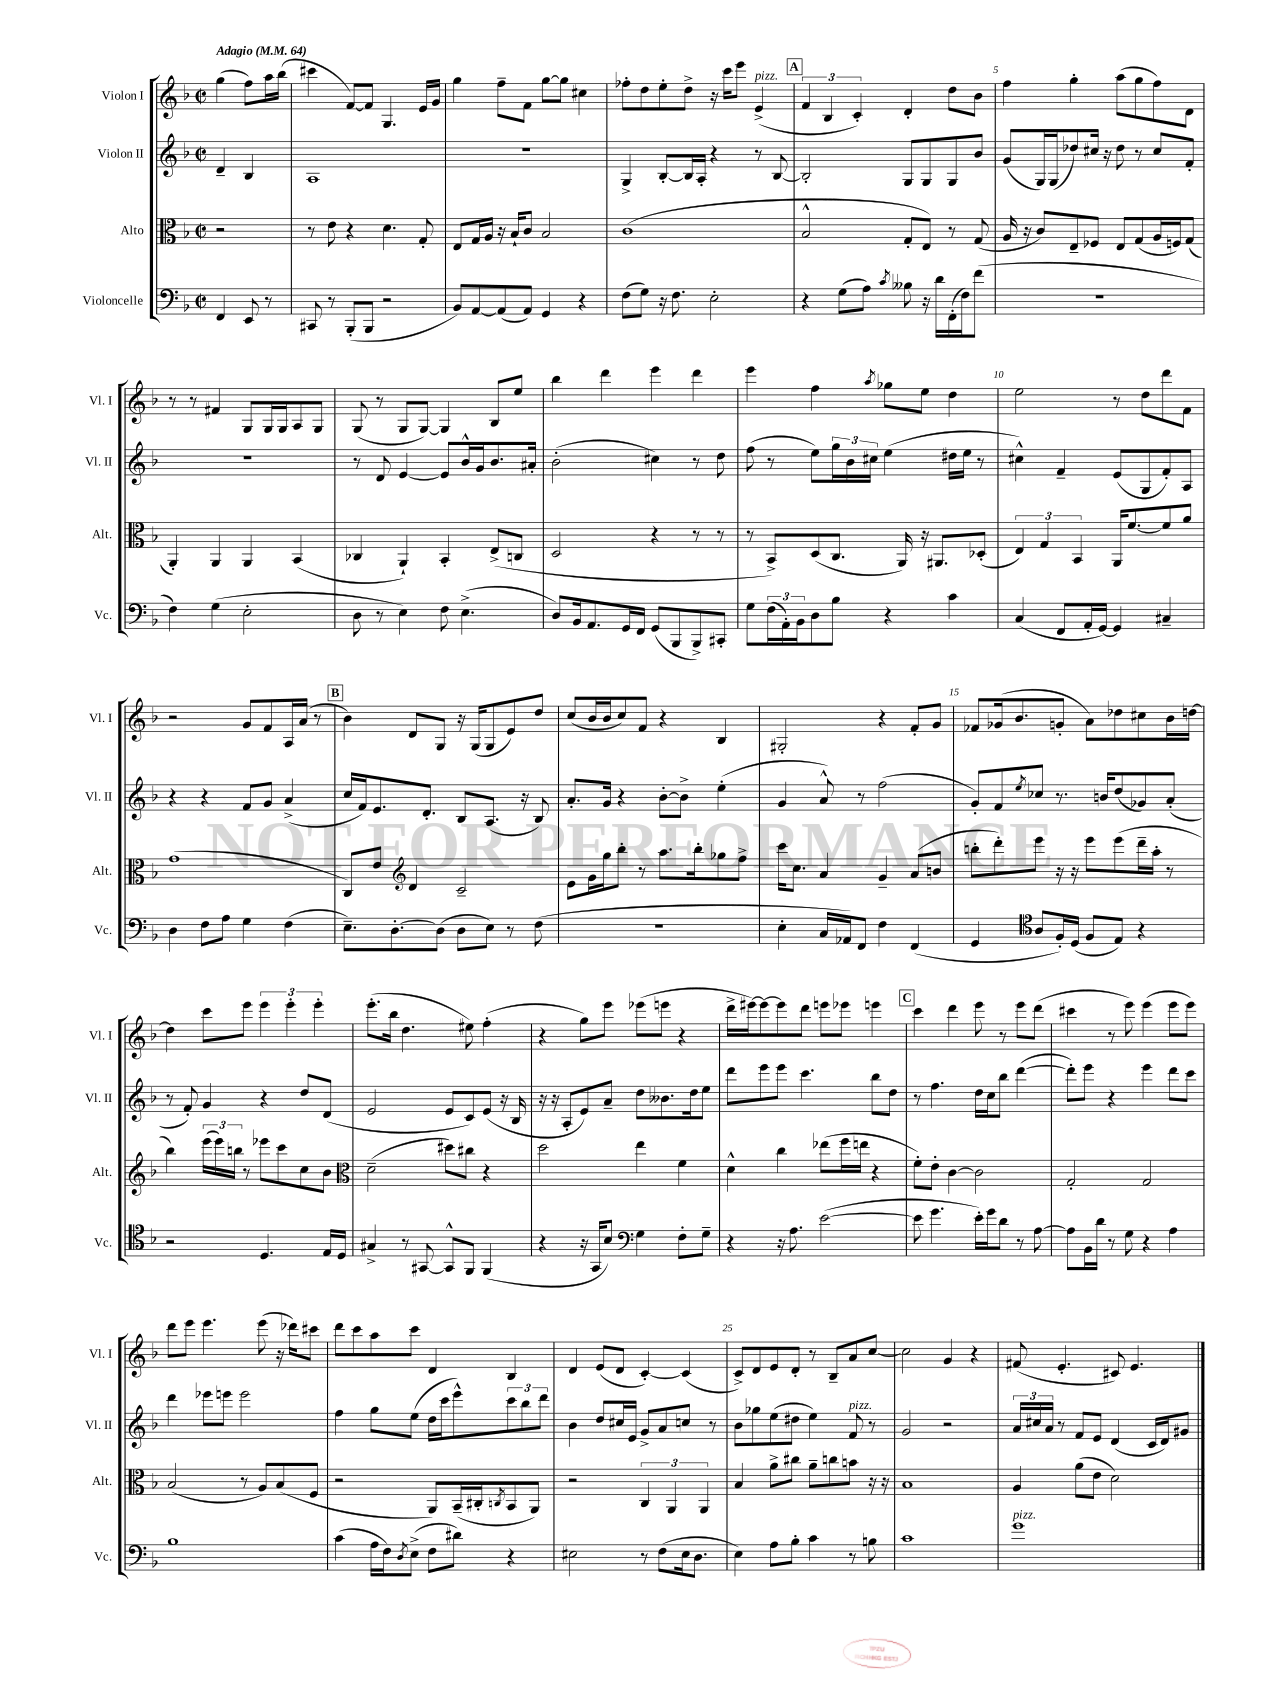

**kern	**kern	**kern	**kern
*part4	*part3	*part2	*part1
*staff4	*staff3	*staff2	*staff1
*I"Violoncelle	*I"Alto	*I"Violon II	*I"Violon I
*I'Vc.	*I'Alt.	*I'Vl. II	*I'Vl. I
*clefF4	*clefC3	*clefG2	*clefG2
*k[b-]	*k[b-]	*k[b-]	*k[b-]
*M2/2	*M2/2	*M2/2	*M2/2
*met(c|)	*met(c|)	*met(c|)	*met(c|)
*MM64	*MM64	*MM64	*MM64
=	=	=	=
!	!	!	!LO:TX:a:B:t=Adagio
4FF/	2r	4d~/	(4gg\
8EE/	.	4B-/	8ff\L)
8r	.	.	16aa\L
.	.	.	(16bb-\JJ
=1	=1	=1	=1
8CC#X/	8r	1A	4ccc#X\
8r	8e\	.	.
(8BBB-'/L	4r	.	[8f/L)
8BBB-/J	.	.	8f/J]
2r	4.d\	.	4.G/
.	8G'/	.	16e/LL
.	.	.	16g/JJ
=2	=2	=2	=2
8BB-/L)	8E/L	1r	4gg\
[8AA/	16G/L	.	.
.	16A/JJ	.	.
(8AA/]	16r	.	8ff~\L
.	16B-`/KL	.	.
8AA/J)	8c/J	.	8f\J
4GG/	2B-/	.	[8gg\L
.	.	.	8gg\J]
4r	.	.	4cc#X\
=3	=3	=3	=3
(8F\L	(1c	4G^/	8ff-X'\L
8G\J)	.	.	8dd\
16r	.	[8B-'/L	8ee'\
8.F\	.	.	.
.	.	16B-/L]	8dd^\J
.	.	16A'/JJ	.
2E'\	.	4r	16r
.	.	.	16ccc\KL
.	.	.	8eee\J
!	!	!	!LO:TX:a:i:t=pizz.
.	.	8r	(4e^/
.	.	[8B-/	.
!!LO:REH:place=s1:t=A
=4	=4	=4	=4
4r	2B-^^/	2B-'/]	6f/
.	.	.	6B-/
(8G\L	.	.	.
.	.	.	6c'/)
8A\J)	.	.	.
8qc/	.	.	.
8B--X\	8G'/L	8G/L	4d'/
16r	8E/J)	8G/	.
16d\LL	.	.	.
(16FF'\	8r	8G/	8dd\L
16F\J)	.	.	.
(8f\J	(8G/	8b-/J	8b-\J
=5	=5	=5	=5
1r	16A/	(8g/L	4ff\
.	16r	.	.
.	8c/L)	16G/L)	.
.	.	(16G/J	.
.	8E~/	8dd-X/)	4gg'\
.	8F-X/J	16cc#X/Jk	.
.	.	16r	.
.	8E/L	8dd-\	(8aa\L
.	(8G/	8r	8gg\
.	16A/L	8cc#/L	8ff\)
.	16Fn/J)	.	.
.	(8G/J	8f'/J	8d\J
!!LO:LB:g=z
=6	=6	=6	=6
4F\)	4AA'/)	1r	8r
.	.	.	8r
(4G\	4AA/	.	4f#X/
2E'\	4AA/	.	8G/L
.	.	.	16G/L
.	.	.	16G/J
.	(4BB-/	.	8A/
.	.	.	8G/J
=7	=7	=7	=7
8D\	4C-X/	8r	(8G/
8r	.	8d/	8r
4E\)	4AA`/)	[4e/	8G/L
.	.	.	[8G/J)
8F\	4BB-'/	8e/L]	4G/]
(4.E^\	.	16b-^^/L	.
.	.	16g/J	.
.	(8E^/L	8.b-/	8B-/L
.	8Cn/J	.	8ee/J
.	.	16a#X'/Jk	.
=8	=8	=8	=8
8D/L)	2D/	(2b-'\	4bb-\
16BB-/k	.	.	.
8.AA/	.	.	.
.	.	.	4ddd\
16GG/L	.	.	.
16FF/JJ	.	.	.
(8GG/L	4r	4cc#X\)	4eee\
8BBB-/	.	.	.
8BBB-^/)	8r	8r	4ddd\
8CC#X'/J	8r	8dd\	.
=9	=9	=9	=9
8G\L	8r	(8ff\	4eee\
(24F\L	8BB-^/L)	8r	.
24AA'\)	.	.	.
24BB-\J	.	.	.
8D\	(8D/	8ee\L)	4ff\
8B-\J	8.C/J	24gg\L	.
.	.	24b-\	.
.	.	24cc#X\JJ	.
.	.	.	8qaa/
4r	.	(4ee\	8gg-X\L
.	16AA/)	.	.
.	16r	.	8ee\J
.	8.AA#X/L	.	.
4c\	.	16dd#X\LL	4dd\
.	.	16ee\JJ	.
.	(8D-X'/J	8r	.
=10	=10	=10	=10
(4C/	6E/)	4cc#X^^\)	2ee\
.	6G/	.	.
8FF/L	.	4f~/	.
.	6BB-/	.	.
16AA'/L	.	.	.
[16GG/JJ)	.	.	.
4GG/]	16AA/KL	(8e/L	8r
.	[8.f/	.	.
.	.	8G/	8dd\L
4C#X~/	8f/]	8f'/)	8ddd\
.	8a/J	8A/J	8f\J
!!LO:LB:g=z
=11	=11	=11	=11
4D\	(1g	4r	2r
8F\L	.	4r	.
8A\J	.	.	.
4G\	.	8f/L	8g/L
.	.	8g/J	8f/
(4F\	.	(4a^/	16A/L
.	.	.	(16a/JJ
.	.	.	8r
!!LO:REH:place=s1:t=B
=12	=12	=12	=12
8.E~\L)	8C/L)	16cc/LL	4b-\)
.	.	16f/J)	.
.	8e/J	8.e/	.
[8.D'\	.	.	.
*	*clefG2	*	*
.	4d/	.	8d/L
.	.	8.d'/J	.
(8D\J]	.	.	8G/J
8D\L	2c~/	8B-/L	16r
.	.	.	(16G/KL
8E\J)	.	(8.A/J	8G/
8r	.	.	8e/)
.	.	16r	.
(8F\	.	8B-/)	8dd/J
=13	=13	=13	=13
1r	8e\L	8.a'/L	(8cc/L
.	16g\L	.	16b-/L
.	16gg\J	16g/Jk	16b-/J
.	8bb-'\J	4r	8cc/)
.	8r	.	8f/J
.	8.aa\L	[8b-'\L	4r
.	.	8b-^\J]	.
.	16bb-'\k	.	.
.	8gg-X\	(4ee'\	4B-/
.	8ff^\J	.	.
=14	=14	=14	=14
4E'\	16ccc\KL	4g/	2G#X'/
.	8.cc\J	.	.
16C/LL	4a/	8a^^/)	.
16AA-X/J)	.	.	.
8FF/J	.	8r	.
4F\	4g~/	(2ff\	4r
(4FF/	(8a/L	.	8f'/L
.	8bn/J	.	8g/J
=15	=15	=15	=15
4GG/	8bbn'\L	8g'/L)	8f-X/L
.	8ddd'\)	8f/	(16g-X/k
.	.	.	8.b-/
*clefC4	*	*	*
.	.	8qee/	.
8A/L	8eee\J	8cc-X/J	.
16F'/L)	16r	8.r	8gn'/J
(16D/JJ	16r	.	.
8F/L	8eee\L	.	8a\L)
.	.	16bn/KL	.
8E/J)	(8eee\	(8dd/	8dd-X\
4r	16ddd~\L	8g-X/)	8cc#X\
.	16aa'\JJ	.	.
.	8r	(8a'/J	16b-\L
.	.	.	[16ddn\JJ
!!LO:LB:g=z
=16	=16	=16	=16
2r	4bb-\)	8r	4dd\]
.	.	8f'/)	.
.	(24eee\LL	4g/	8ccc\L
.	24eee\)	.	.
.	24bbn\JJ	.	.
.	8r	.	8eee\J
4.D/	8eee-X\L	4r	6eee\
.	8ccc\	.	.
.	.	.	6eee'\
.	8cc\	8dd/L	.
.	.	.	6eee'\
16E/LL	8b-\J	(8d/J	.
16D/JJ	.	.	.
=17	=17	=17	=17
*	*clefC3	*	*
4G#X^/	(2d~\	2e/	(8.eee'\L
.	.	.	16bb-\Jk
8r	.	.	4.dd\
[8GG#X/	.	.	.
8GG#^^/L]	8dd#X\L)	8e/L	.
8FF/J	8cc#X\J	8c/)	8ee#X\)
(4FF/	4r	(8e/J	(4ff'\
.	.	16r	.
.	.	16B-/	.
=18	=18	=18	=18
4r	2dd\	16r	4r
.	.	16r	.
.	.	8A'/L	.
16r	.	8e/)	8gg\L)
16GG/KL	.	.	.
8B-/J)	.	8a~/J	8eee\J
*clefF4	*	*	*
4G\	4ee\	8dd\L	(8eee-X\L
.	.	8.b--X\	8eeen\J
8F'\L	4f\	.	4r
.	.	16dd\k	.
8G~\J	.	8ee\J	.
=19	=19	=19	=19
4r	4d^^\	8ddd\L	16ddd^\LL
.	.	.	[16eee#X\J)
.	.	8eee\	8eee#\_
16r	4cc\	8eee\J	8eee#\]
8.A\	.	.	.
.	.	4.ccc\	8ddd\J
([2e\	(8ee-X\L	.	8eeen\L
.	16ff\L	.	8eee-X\J
.	16een\JJ	.	.
.	4r	8bb-\L	4eeen\
.	.	8dd\J	.
!!LO:REH:place=s1:t=C
=20	=20	=20	=20
8e\]	8f'\L)	8r	4ccc\
4.g\	8e'\J	4.ff\	.
.	[4c\	.	4ddd\
16e'\LL)	2c\]	16dd\LL	8eee\
16g\J	.	16cc\J	.
8d\J	.	8bb-\J	8r
8r	.	([4ddd\	8eee\L
[8A\	.	.	(8ddd\J
=21	=21	=21	=21
8A\L]	2G'/	8ddd'\L])	4ccc#X\
16BB-\L	.	8eee\J	.
16d\JJ	.	.	.
8r	.	4r	8r
8G\	.	.	8eee\)
4r	2G/	4eee\	(4eee\
4A\	.	8ddd\L	8eee\L
.	.	8ccc\J	8eee\J)
!!LO:LB:g=z
=22	=22	=22	=22
1B-	(2B-/	4ddd\	8ddd\L
.	.	.	8eee\J
.	.	8eee-X\L	4.eee\
.	.	8eeen\J	.
.	8r	2eee\	.
.	8A/L)	.	(8eee\
.	(8B-/	.	16r
.	.	.	16ddd-X\KL)
.	8F/J	.	8ccc#X\J
=23	=23	=23	=23
(4c\	2r	4ff\	8ddd\L
.	.	.	8ccc\
16A\LL	.	8gg\L	8aa\
16F\J)	.	.	.
8qD/	.	.	.
(8E^\J	.	(8ee\J	8ccc\J
8F\L	8AA/L)	16dd\LL	4d/
.	.	16ccc\J	.
8d#X\J)	(16BB-~/L	8eee^^\)	.
.	16C#X'/J	.	.
.	8qCn/	.	.
4r	8BB-/	12ccc\	4B-/
.	.	12bb-\	.
.	8AA/J)	.	.
.	.	12ddd\J	.
=24	=24	=24	=24
2E#X\	2r	4b-\	4d/
.	.	8dd/L	(8e/L
.	.	16cc#X/L	8d/J
.	.	16e/JJ	.
8r	6C/	8g^/L	[4c'/)
(8F\L	.	8a/	.
.	6AA/	.	.
16E#\k	.	8ccn/J	(4c/]
8.D\J	.	.	.
.	6AA/	.	.
.	.	8r	.
=25	=25	=25	=25
4E\)	4B-/	8b-\L	8c^/L)
.	.	8gg-X\	8d/
8A\L	8a^\L	(8ee\	8e/
8B-'\J	8cc#X\J	8dd#X\J	8d'/J
4c\	8a~\L	4ee\)	8r
.	8ccn\	.	8B-~/L
!	!	!LO:TX:a:i:t=pizz.	!
8r	8bn\J	8f/	8a/
8Bn\	16r	8r	[8cc/J
.	16r	.	.
=26	=26	=26	=26
1c	1B-	2g/	2cc\]
.	.	2r	4g/
.	.	.	4r
=27	=27	=27	=27
!LO:TX:a:i:t=pizz.	!	!	!
1g	4A/	24a/LL	(8f#X/
.	.	24cc#X/	.
.	.	24a/JJ	.
.	.	8r	4.e'/
.	(8a\L	8f/L	.
.	8e\J	8e/J	.
.	2d\)	(4d/	8c#X/)
.	.	.	4.e/
.	.	16c/LL	.
.	.	16d/J)	.
.	.	8g#X/J	.
==	==	==	==
*-	*-	*-	*-
